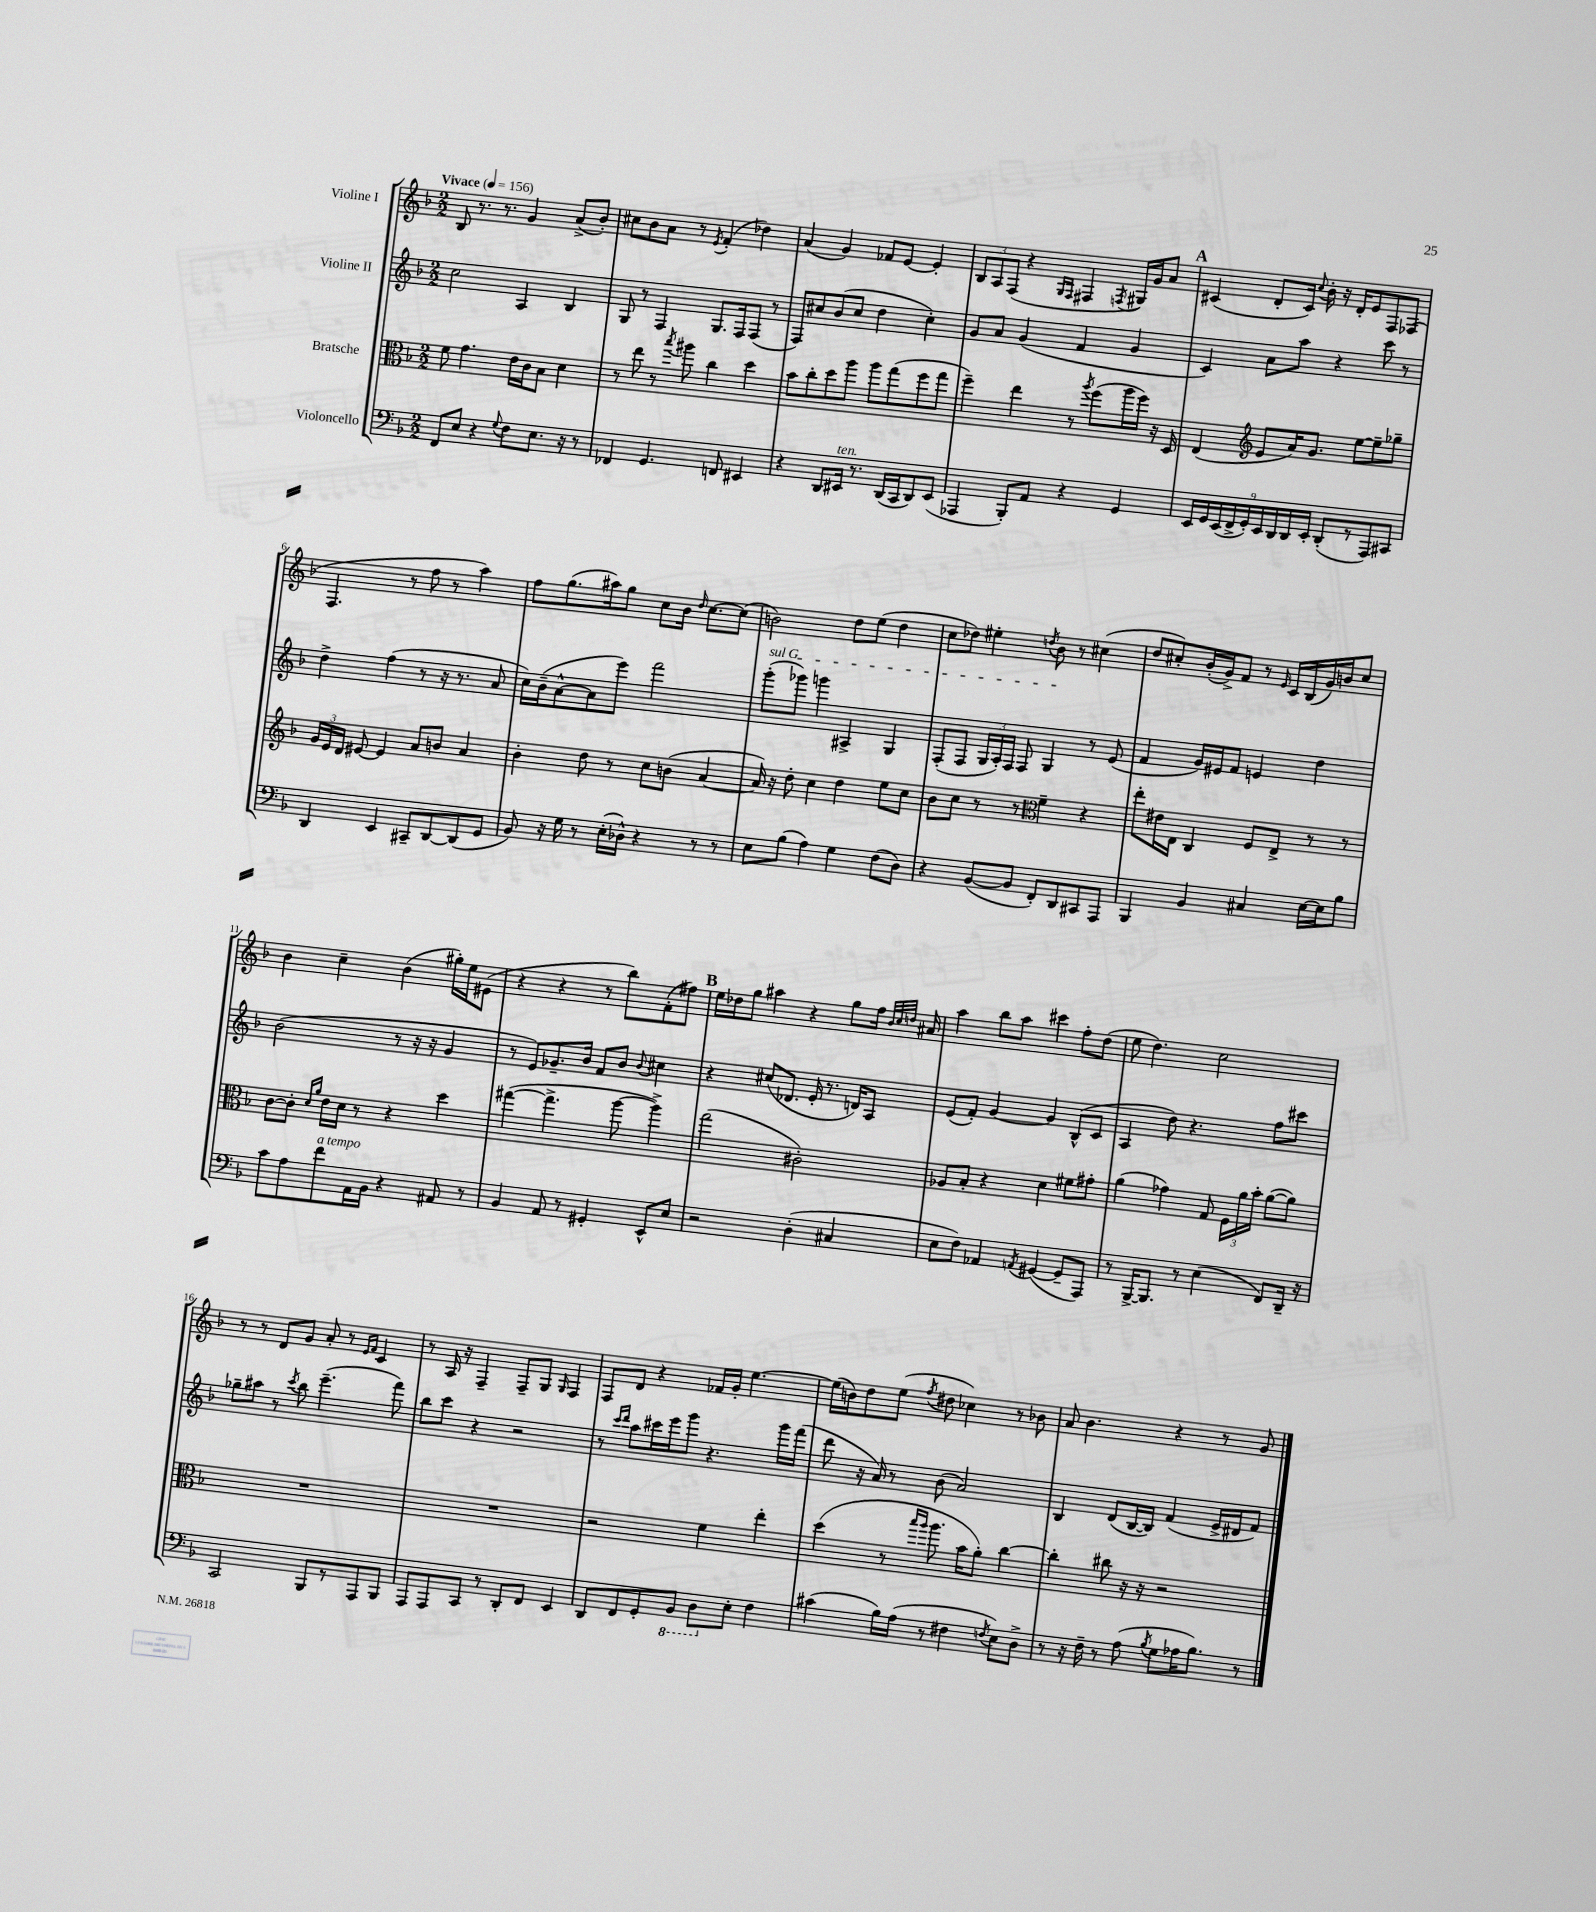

**kern	**kern	**kern	**kern
*part4	*part3	*part2	*part1
*staff4	*staff3	*staff2	*staff1
*I"Violoncello	*I"Bratsche	*I"Violine II	*I"Violine I
*clefF4	*clefC3	*clefG2	*clefG2
*k[b-]	*k[b-]	*k[b-]	*k[b-]
*M2/2	*M2/2	*M2/2	*M2/2
*MM156	*MM156	*MM156	*MM156
=1	=1	=1	=1
!	!	!	!LO:TX:a:B:t=Vivace
8FF/L	8f\	2cc\	8B-/
8E/J	4.g\	.	8.r
4r	.	.	.
.	.	.	8.r
8qqG/	.	.	.
8F\L	16e\LL	4A/	4g/
.	16c\J	.	.
8.E\J	8B-\J	.	.
.	4d\	4B-/	(8a^/L
16r	.	.	.
8r	.	.	8b-'/J)
=2	=2	=2	=2
4FF-X/	8r	8G/	8cc#X\L
.	8ee\	8r	8b-\
4.GG/	8r	4F/	8a\J
.	8qbb-/	.	.
.	8aa#X\	.	8r
.	.	.	8qe/
.	4cc\	8.G/L	(4f'/
8FFn/	.	.	.
.	.	16F/k	.
4EE#X/	4dd\	(8F/J	4dd-X\)
.	.	8r	.
=3	=3	=3	=3
4r	8b-\L	8F/L)	(4a/
.	8cc'\	8cc#X/	.
8DD/L	8dd\	(8b-/	4g/)
!LO:TX:a:i:t=ten.	!	!	!
16EE#X/Jk	8aa\J	8cc#/J	.
8.r	.	.	.
.	8aa\L	4dd\	8f-X/L
(16DD/LL	(8gg\	.	[8e/J
16CC/J	.	.	.
8DD/)	8ff\	4cc#'\)	4e'/]
(8EE#/J	8gg\J	.	.
=4	=4	=4	=4
4AAA-X/	4ff~\)	8g/L	12B-/L
.	.	.	12A/
.	.	8a/J	.
.	.	.	(12F/J
8BBB-'/L)	4ee\	(4g/	4r
8AA/J	.	.	.
.	.	.	16qqG/LL
.	.	.	16qqF/JJ
4r	8r	4f/	4F#X/
.	8qaa/	.	.
.	(8ff\L	.	.
.	.	.	8qFn/
4GG/	16aa\L	4g/	16G#X/LL)
.	16ff\JJ)	.	16g/J
.	16r	.	8a/J
.	16D/	.	.
!!LO:REH:place=s1:t=A
=5	=5	=5	=5
18EE/LL	(4E/	4c/)	(4c#X/
18GG/	.	.	.
(18EE/	.	.	.
18FF^/	.	.	.
18GG'/)	.	.	.
*	*clefG2	*	*
.	8e/L	8a\L	8d'/L
18EE/	.	.	.
18DD/	.	.	.
.	16a/K)	8aa\J	16c#/Jk)
18DD/	.	.	.
.	.	.	8qqcc/
.	8.g/J	.	16b-'\
18EE'/JJ	.	.	.
(8DD'/L	.	4r	16r
.	.	.	16d'/KL
8r	[8ee\L	.	8e/
8AAA/)	8ee~\]	8ccc\	8F/
8CC#X/J	8gg-X~\J	8r	(8F-X/J
!!LO:LB:g=z
=6	=6	=6	=6
4DD/	24g/LL	4dd^\	4.F/
.	24e/	.	.
.	24d/JJ	.	.
.	[8e#X/	.	.
4EE/	4e#/]	(4ff\	.
.	.	.	8r
8CC#X~/L	8a/L	8r	8ff\
[8DD/	8bn/J	16r	8r
.	.	8.r	.
(8DD/]	4a/	.	4aa\)
8GG/J	.	8a/	.
=7	=7	=7	=7
8BB-/)	4b-'\	16cc\LL)	8ff\L
.	.	(16b-~\J	.
16r	.	[8a^^\	(8.gg\
16G\	.	.	.
8r	8dd\	8a\]	.
.	.	.	16aa#X\k)
(16E'\LL	8r	8eee\J)	8gg\J
16D-X^^\JJ)	.	.	.
4r	8cc\L	2fff\	8cc\L
.	(8bn\J	.	16b-\Jk
.	.	.	16qqdd/
.	.	.	[8.cc\L
8r	[4a/	.	.
8r	.	.	(8cc\J]
=8	=8	=8	=8
!	!	!LO:TX:a:i:t=sul G	!
8E\L	16a/])	(8ggg'\L	2bn\)
.	16r	.	.
(8B-\J	8dd'\	8ggg-X\J)	.
4A\)	4cc\	4gggn\	.
4G\	4dd\	4A#X^/	8dd\L
.	.	.	(8ee\J
(8F\L	8ee\L	4G/	4dd\
8D\J)	8cc\J	.	.
=9	=9	=9	=9
4r	8b-\L	(8F'/L	8cc\L
.	8cc\J	8F/J	8dd-X\J)
([8BB-/L	8r	24G/LL	4ee#X'\
.	.	24A'/)	.
.	.	24F/JJ	.
8BB-/J]	8r	8F/	.
*	*clefC3	*	*
.	.	.	8qddn/
8FF'/L)	4f~\	4G/	8b-\
8DD/	.	.	8r
8CC#X/	4r	8r	(4cc#X\
8AAA/J	.	(8e/	.
=10	=10	=10	=10
4BBB-/	8ee'\L	4f/	8dd/L
.	16e#X\L	.	8cc#X'/)
.	16E\JJ	.	.
4BB-/	4C/	16g/LL)	(16b-'/L
.	.	16e#X/J	16g^/J)
.	.	8f/J	8f/J
4C#X/	8F/L	4en/	8r
.	.	.	16qqe/
.	8E^/J	.	16c/LL
.	.	.	(16B-/
[16E\LL	8r	4dd\	16g/)
16E\J]	.	.	16bn/J
8B-\J	8r	.	8cc#/J
!!LO:LB:g=z
=11	=11	=11	=11
8c\L	[8c\L	(2b-\	4b-\
8A\	8c'\J]	.	.
.	16qqd/LL	.	.
.	16qqa/JJ	.	.
!LO:TX:a:i:t=a tempo	!	!	!
8f\	16e\LL	.	4cc~\
.	16d\JJ	.	.
16AA\L	8r	.	.
16BB-\JJ	.	.	.
4r	4r	8r	(4b-\
.	.	16r	.
.	.	16r	.
8AA#X/	4dd\	4g/	16gg#X'\LL)
.	.	.	16ee\J
8r	.	.	(8e#X\J
=12	=12	=12	=12
4BB-/	([4gg#X\	8r	4r
.	.	8e/L)	.
8AA/	4.gg#^\]	8.g-X~/	4r
8r	.	.	.
.	.	16b-/Jk	.
4GG#X'/	.	8f/L	8r
.	[8aa\	8b-/J	8bb-\L)
.	.	8qqb-/	.
8EE^^/L	4aa^\])	4cc#X\	(8f'\
8E/J	.	.	8ff#X\J)
!!LO:REH:place=s1:t=B
=13	=13	=13	=13
2r	(2gg\	4r	16ee\LL
.	.	.	16dd-X\J
.	.	.	8gg\J
.	.	(8cc#X/L	4aa#X\
.	.	8.d-X/J	.
(4D'\	2c#X'\)	.	4r
.	.	16e'/	.
.	.	8.r	.
4C#X/	.	.	8gg\L
.	.	16dn/KL)	.
.	.	8A/J	16ff\Jk
.	.	.	32qqb-/LLL
.	.	.	32qqcc/
.	.	.	32qqddn/JJJ
.	.	.	16a#X/
=14	=14	=14	=14
8E\L	8A-X/L	(8e/L	4aa\
8F\J)	8B-'/J	8f'/J)	.
4AA-X/	4r	[4g/	8bb-\L
.	.	.	8aa\J
8qAAn/	.	.	.
([4GG#X/	4d\	4g/]	4ccc#X\
8GG#~/L]	8f#X\L	(8B-^^/L	8ff'\L
8AAA/J)	8g#X'\J	8c/J	(8dd\J
=15	=15	=15	=15
8r	(4a\	4A/	8ee\
[16BBB-^/KL	.	.	4.dd\)
8.BBB-/J]	.	.	.
.	4g-X\)	8dd\)	.
8r	.	4.r	.
(4E\	8G/	.	2cc\
.	24F\LL	.	.
.	24a\	.	.
.	24b-'\JJ	.	.
8FF/L)	([8a\L	8ff\L	.
16DD~/Jk	8a\J])	8ccc#X\J	.
16r	.	.	.
!!LO:LB:g=z
=16	=16	=16	=16
2CC/	1r	8gg-X~\L	8r
.	.	8aa#X\J	8r
.	.	8r	8d/L
.	.	8qccc/	.
.	.	8bb-\	8g/J
8BBB-/L	.	(4.eee~\	8a'/
8r	.	.	8r
.	.	.	16qqe/LL
.	.	.	16qqf/JJ
8AAA/	.	.	4c/
8BBB-/J	.	8fff\)	.
=17	=17	=17	=17
8AAA/L	1r	8bb-\L	8r
8AAA/	.	8ccc\J	16A/
.	.	.	16r
8CC/J	.	4r	4F~/
8r	.	.	.
8DD'/L	.	2r	8F~/L
8FF/J	.	.	8G/J
.	.	.	16qqG/
4EE/	.	.	4F/
=18	=18	=18	=18
8DD/L	2r	8r	8F/L
.	.	16qqccc/LL	.
.	.	16qqddd/JJ	.
8FF/	.	8aa\L	8d/J
8GG'/	.	16ccc#X\L	4r
.	.	16eee\J	.
*8ba	*	*	*
8BBB-/J	.	8ggg\J	.
8DD\L	4f\	4.r	16f-X/LL
.	.	.	16g'/JJ
*X8ba	*	*	*
8E'\J	.	.	[4.ee\
4F\	4ee'\	.	.
.	.	16ggg\LL	.
.	.	(16fff\JJ	.
=19	=19	=19	=19
(4c#X\	(4dd\	8ddd\	(16ee\LL]
.	.	.	16bn\J)
.	.	16r	8dd\
.	.	16a/)	.
16B-\LL)	8r	8r	(8ee\J
(16A\JJ	.	.	.
.	16qqbb-/LL	.	.
.	16qqaa/JJ	.	8qff/
8r	8.aa\	(8b-\	8dd#X\
4F#X\	.	2a/)	4cc-X\)
.	16b-\KL	.	.
.	8a'\J)	.	.
8qFn/	.	.	.
8E\L)	[4cc\	.	8r
8D^\J	.	.	8b-X\
=20	=20	=20	=20
8r	4cc'\]	4B-/	8a/
16r	.	.	4.b-\
16F~\	.	.	.
8r	8cc#X\	(8d/L	.
(8A\	16r	[16B-/L	.
.	16r	16B-/JJ])	.
8qB-/	.	.	.
8G\L	2r	(4f/	4r
16A-X\K	.	.	.
8.B-\J)	.	.	.
.	.	16e^/LL	8r
.	.	16d#X/J	.
8r	.	8f/J)	8g/
==	==	==	==
*-	*-	*-	*-
